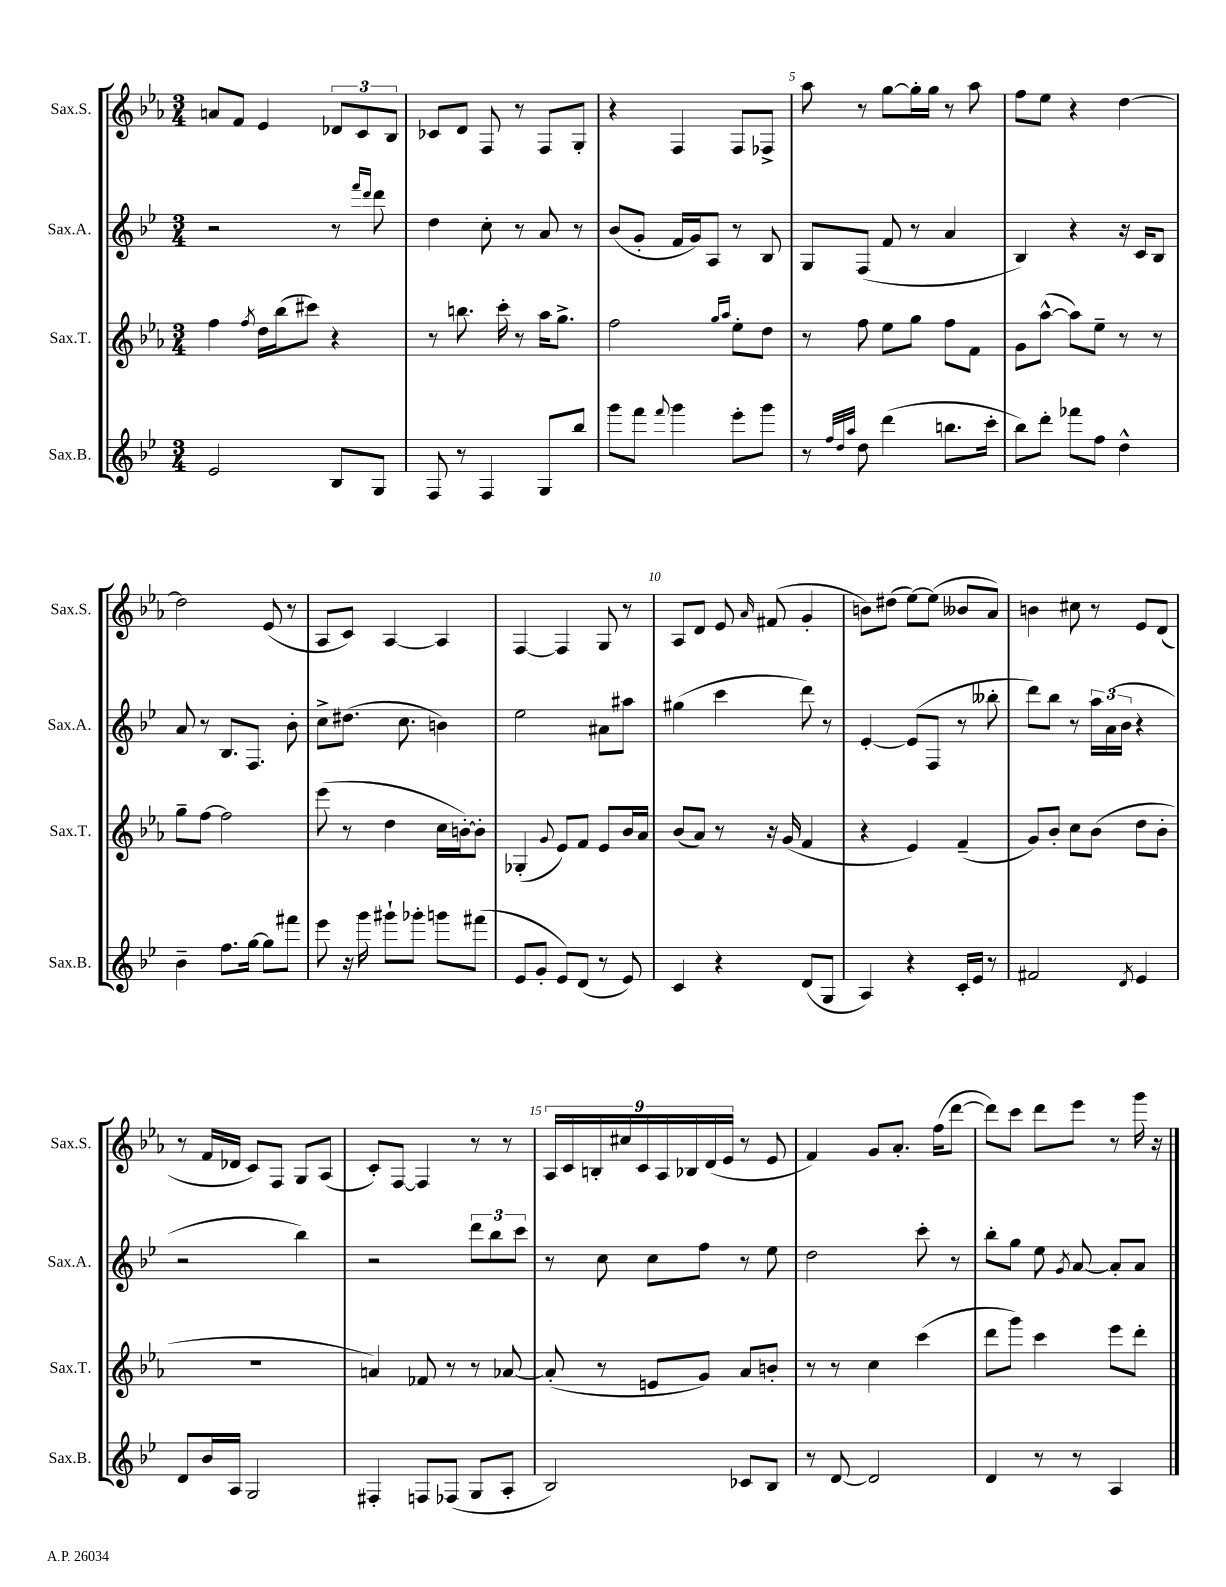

**kern	**kern	**kern	**kern
*staff4	*staff3	*staff2	*staff1
*clefG2	*clefG2	*clefG2	*clefG2
*k[b-e-]	*k[b-e-a-]	*k[b-e-]	*k[b-e-a-]
*M3/4	*M3/4	*M3/4	*M3/4
2e-/	4ff\	2r	8a/L
.	.	.	8f/J
.	8qff/	.	.
.	16dd\LL	.	4e-/
.	(16bb-\J	.	.
.	8ccc#\J)	.	.
8B-/L	4r	8r	12d-/L
.	.	.	12c/
.	.	16qqfff/LL	.
.	.	16qqddd/JJ	.
8G/J	.	8ddd\	.
.	.	.	12B-/J
=	=	=	=
8F/	8r	4dd\	8c-/L
8r	8.bb\	.	8d/J
4F/	.	8cc'\	8F/
.	16ccc'\	.	.
.	8r	8r	8r
8G/L	16aa-\LK	8a/	8F/L
.	8.gg^\J	.	.
8bb-/J	.	8r	8G'/J
=	=	=	=
8ggg\L	2ff\	(8b-/L	4r
8fff\J	.	8g'/J	.
8qqfff/	.	.	.
4ggg\	.	16f/LL	4F/
.	.	16g/J)	.
.	.	8A/J	.
.	16qqgg/LL	.	.
.	16qqaa-/JJ	.	.
8eee-'\L	8ee-'\L	8r	8F/L
8ggg\J	8dd\J	8B-/	8F-^/J
=	=	=	=
8r	8r	8G/L	8aa-\
32qqff/LLL	.	.	.
32qqdd/	.	.	.
32qqaa/JJJ	.	.	.
8dd\	8ff\	(8F/J	8r
(4ddd\	8ee-\L	8f/	[8gg\L
.	8gg\J	8r	16gg'\]L
.	.	.	16gg\JJ
8.bb\L	8ff\L	4a/	8r
.	8f\J	.	8aa-\
16ccc'\Jk	.	.	.
=	=	=	=
8bb-\L)	8g\L	4B-/)	8ff\L
8ddd'\J	([8aa-^^\J	.	8ee-\J
8fff-\L	8aa-\]L)	4r	4r
8ff\J	8ee-~\J	.	.
4dd^^\	8r	16r	[4dd\
.	.	16c/LK	.
.	8r	8B-/J	.
=	=	=	=
4b-~\	8gg~\L	8a/	2dd\]
.	[8ff\J	8r	.
8.ff\L	2ff\]	8.B-/L	.
[16gg\Jk	.	8.F/J	.
8gg\]L	.	.	(8e-/
8fff#\J	.	8b-'\	8r
=	=	=	=
8eee-\	(8eee-\	8cc^\L	8A-/L
16r	8r	(8.dd#\J	8c/J)
16ggg\	.	.	.
8ggg#`\L	4dd\	.	[4A-/
.	.	8.cc\	.
8ggg-'\J	.	.	.
8ggg\L	16cc\LL	4b\)	4A-/]
.	[16b'\J)	.	.
(8fff#\J	8b'\]J	.	.
=	=	=	=
8e-/L	(4G-'/	2ee-\	[4F/
8g'/J	.	.	.
.	8qqg/	.	.
8e-/L)	8e-/L)	.	4F/]
(8d/J	8f/J	.	.
8r	8e-/L	8a#\L	8G/
8e-/)	16b-/L	8aa#\J	8r
.	16a-/JJ	.	.
=	=	=	=
4c/	(8b-/L	(4gg#\	8A-/L
.	8a-/J)	.	8d/J
4r	8r	4ccc\	8e-/
.	.	.	16qqa-/
.	16r	.	(8f#/
.	(16g/	.	.
(8d/L	4f/	8ddd\)	4g'/
8G/J	.	8r	.
=	=	=	=
4A/)	4r	[4e-'/	8b\L)
.	.	.	(8dd#\J
4r	4e-/)	(8e-/]L	[8ee-\L)
.	.	8F/J	(8ee-\]J
16c'/LL	(4f~/	8r	8b--/L
16e-/JJ	.	.	.
8r	.	8bb--'\	8a-/J)
=	=	=	=
2f#/	8g/L)	8ddd\L)	4b\
.	8b-'/J	8bb-\J	.
.	8cc\L	8r	8cc#\
.	(8b-\J	24aa\LL	8r
.	.	(24a\	.
.	.	24b-\JJ	.
8qd/	.	.	.
4e-/	8dd\L	4r	8e-/L
.	8b-'\J	.	(8d/J
=	=	=	=
8d/L	2.r	2r	8r
16b-/L	.	.	16f/LL
16A/JJ	.	.	16d-/JJ
2G/	.	.	8c/L)
.	.	.	8F/J
.	.	4bb-\)	8G/L
.	.	.	(8A-/J
=	=	=	=
4F#'/	4a/)	2r	8c'/L)
.	.	.	[8F/J
8F/L	8f-/	.	4F/]
(8F-/J	8r	.	.
8G/L	8r	12ddd\L	8r
.	.	12bb-\	.
8A'/J	[8a-/	.	8r
.	.	12ccc\J	.
=	=	=	=
2B-/)	(8a-'/]	8r	18A-/LL
.	.	.	18c/
.	.	.	18B'/
.	8r	8cc\	.
.	.	.	18cc#/
.	.	.	18c/
.	8e/L	8cc\L	.
.	.	.	18A-/
.	.	.	18B-/
.	8g/J)	8ff\J	.
.	.	.	(18d/
.	.	.	18e-/JJ
8c-/L	8a-/L	8r	8r
8B-/J	8b'/J	8ee-\	8e-/
=	=	=	=
8r	8r	2dd\	4f/)
[8d/	8r	.	.
2d/]	4cc\	.	8g/L
.	.	.	8.a-'/J
.	(4ccc\	8ccc'\	.
.	.	.	(16ff\LK
.	.	8r	[8ddd\J
=	=	=	=
4d/	8ddd\L	8bb-'\L	8ddd\]L)
.	8ggg\J)	8gg\J	8ccc\J
8r	4ccc\	8ee-\	8ddd\L
.	.	8qg/	.
8r	.	[8a/	8eee-\J
4A/	8eee-\L	8a'/]L	8r
.	8ddd'\J	8a/J	16ggg\
.	.	.	16r
==	==	==	==
*-	*-	*-	*-
